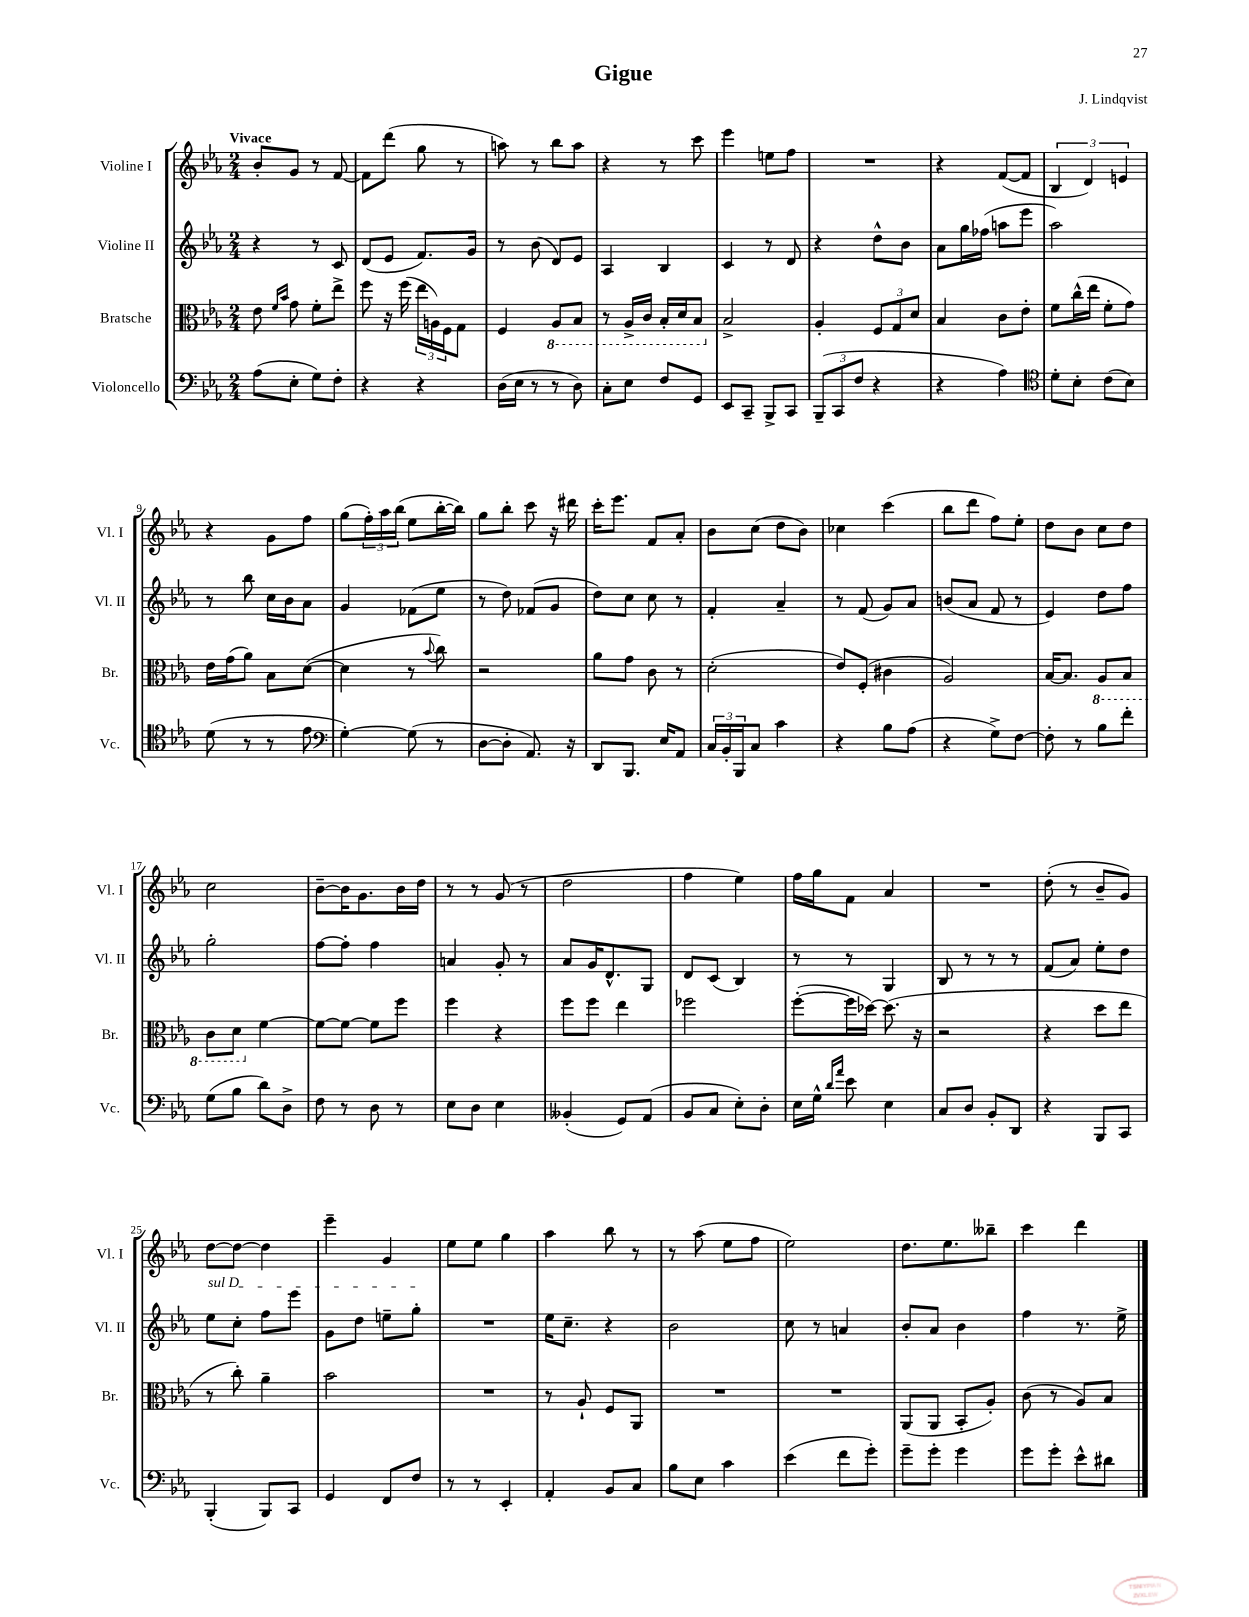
\header { title = "Gigue" composer = "J. Lindqvist" }
<<
\new StaffGroup <<
\new Staff = "s0" \with { instrumentName = "Violine I" shortInstrumentName = "Vl. I" } {
    \clef treble \key ees \major \numericTimeSignature \time 2/4 \tempo "Vivace"
    bes'8-. g'8 r8 f'8~ |
    f'8 d'''8( g''8 r8 |
    a''8) r8 bes''8 a''8 |
    r4 r8 c'''8 |
    ees'''4 e''8 f''8 |
    R2 |
    r4 f'8~( f'8 |
    \tuplet 3/2 { bes4 d'4) e'4 } |
    r4 g'8 f''8 |
    g''8( \tuplet 3/2 { f''16-.) aes''16 bes''16( } ees''8 bes''16~-. bes''16) |
    g''8 bes''8-. c'''8 r16 dis'''16 |
    c'''16-. ees'''8. f'8 aes'8-. |
    bes'8 c''8( d''8 bes'8) |
    ces''4 c'''4( |
    bes''8 d'''8 f''8) ees''8-. |
    d''8 bes'8 c''8 d''8 |
    c''2 |
    bes'8~-- bes'16 g'8. bes'16 d''16 |
    r8 r8 g'8( r8 |
    d''2 |
    f''4 ees''4) |
    f''16 g''16 f'8 aes'4 |
    R2 |
    d''8-.( r8 bes'8-- g'8) |
    d''8~ d''8~ d''4 |
    ees'''4-- g'4 |
    ees''8 ees''8 g''4 |
    aes''4 bes''8 r8 |
    r8 aes''8( ees''8 f''8 |
    ees''2) |
    d''8. ees''8. beses''8-- |
    c'''4 d'''4 \bar "|." |
}
\new Staff = "s1" \with { instrumentName = "Violine II" shortInstrumentName = "Vl. II" } {
    \clef treble \key ees \major \numericTimeSignature \time 2/4
    r4 r8 c'8 |
    d'8( ees'8 f'8.) g'16 |
    r8 bes'8( d'8) ees'8 |
    aes4 bes4 |
    c'4 r8 d'8 |
    r4 d''8-^ bes'8 |
    aes'8 g''16 fes''16( a''8 ees'''8 |
    aes''2) |
    r8 bes''8 c''16 bes'16 aes'8 |
    g'4 fes'8( ees''8 |
    r8 d''8) fes'8( g'8 |
    d''8) c''8 c''8 r8 |
    f'4-. aes'4-- |
    r8 f'8( g'8) aes'8 |
    b'8( aes'8 f'8 r8 |
    ees'4) d''8 f''8 |
    g''2-. |
    f''8~ f''8-. f''4 |
    a'4 g'8-. r8 |
    aes'8 g'16 d'8.-^ g8 |
    d'8 c'8( bes4) |
    r8 r8 g4 |
    bes8 r8 r8 r8 |
    f'8( aes'8) ees''8-. d''8 |
    \once \override TextSpanner.bound-details.left.text = \markup { \italic "sul D" } ees''8\startTextSpan c''8-. f''8 ees'''8 |
    g'8 d''8 e''8-- g''8-.\stopTextSpan |
    R2 |
    ees''16 c''8.-- r4 |
    bes'2 |
    c''8 r8 a'4 |
    bes'8-. aes'8 bes'4 |
    f''4 r8. ees''16-> \bar "|." |
}
\new Staff = "s2" \with { instrumentName = "Bratsche" shortInstrumentName = "Br." } {
    \clef alto \key ees \major \numericTimeSignature \time 2/4
    ees'8 \grace { f'16 bes'16 } g'8 f'8-. ees''8-> |
    f''8 r16 f''16( \tuplet 3/2 { ees''16 a16) f16 } g8 |
    f4 \ottava #-1 aes,8 bes,8 |
    r8 aes,16-> c16 bes,16-. d16 bes,8 \ottava #0 |
    bes2-> |
    aes4-. \tuplet 3/2 { f8 g8 d'8 } |
    bes4 c'8 ees'8-. |
    f'8 c''16-^( ees''16 f'8-. g'8) |
    ees'16 g'16( aes'8) bes8 d'8~( |
    d'4 r8 \appoggiatura { bes'8 } c''8) |
    r2 |
    aes'8 g'8 c'8 r8 |
    d'2-.( |
    ees'8) f8-.( cis'4 |
    aes2) |
    bes16~ bes8. \ottava #-1 aes,8 bes,8 |
    c8 d8 \ottava #0 f'4~ |
    f'8~ f'8~ f'8 f''8 |
    f''4 r4 |
    f''8 f''8 ees''4 |
    fes''2 |
    f''8~-.( f''16 des''16~) des''8.( r16 |
    r2 |
    r4 d''8 ees''8 |
    r8 c''8-.) aes'4-- |
    bes'2 |
    R2 |
    r8 aes8-! f8 aes,8 |
    R2 |
    R2 |
    aes,8( aes,8 bes,8-. aes8-.) |
    c'8( r8 aes8) bes8 \bar "|." |
}
\new Staff = "s3" \with { instrumentName = "Violoncello" shortInstrumentName = "Vc." } {
    \clef bass \key ees \major \numericTimeSignature \time 2/4
    aes8( ees8-. g8) f8-. |
    r4 r4 |
    d16( ees16 r8 r8 d8) |
    c8-. ees8 f8 g,8 |
    ees,8 c,8-- bes,,8-> c,8 |
    \tuplet 3/2 { bes,,8--( c,8 f8 } r4 |
    r4 aes4) |
    \clef tenor d'8-. bes8-. c'8( bes8) |
    d'8( r8 r8 ees'8 |
    \clef bass g4~-.) g8( r8 |
    d8~ d8-. aes,8.) r16 |
    d,8 bes,,8. ees16 aes,8 |
    \tuplet 3/2 { c16 bes,16-. bes,,16 } c8 c'4 |
    r4 bes8 aes8( |
    r4 g8->) f8~ |
    f8-. r8 bes8 f'8-. |
    g8( bes8 d'8) d8-> |
    f8 r8 d8 r8 |
    ees8 d8 ees4 |
    beses,4-.( g,8) aes,8( |
    bes,8 c8 ees8-.) d8-. |
    ees16 g16-^ \grace { d'16 aes'16 } ees'8 ees4 |
    c8 d8 bes,8-. d,8 |
    r4 bes,,8 c,8 |
    bes,,4-.( bes,,8) c,8 |
    g,4 f,8 f8 |
    r8 r8 ees,4-. |
    aes,4-. bes,8 c8 |
    bes8 ees8 c'4 |
    ees'4( f'8 g'8-.) |
    g'8-- g'8-. g'4 |
    g'8 g'8-. ees'8-^ dis'8 \bar "|." |
}
>>
>>
